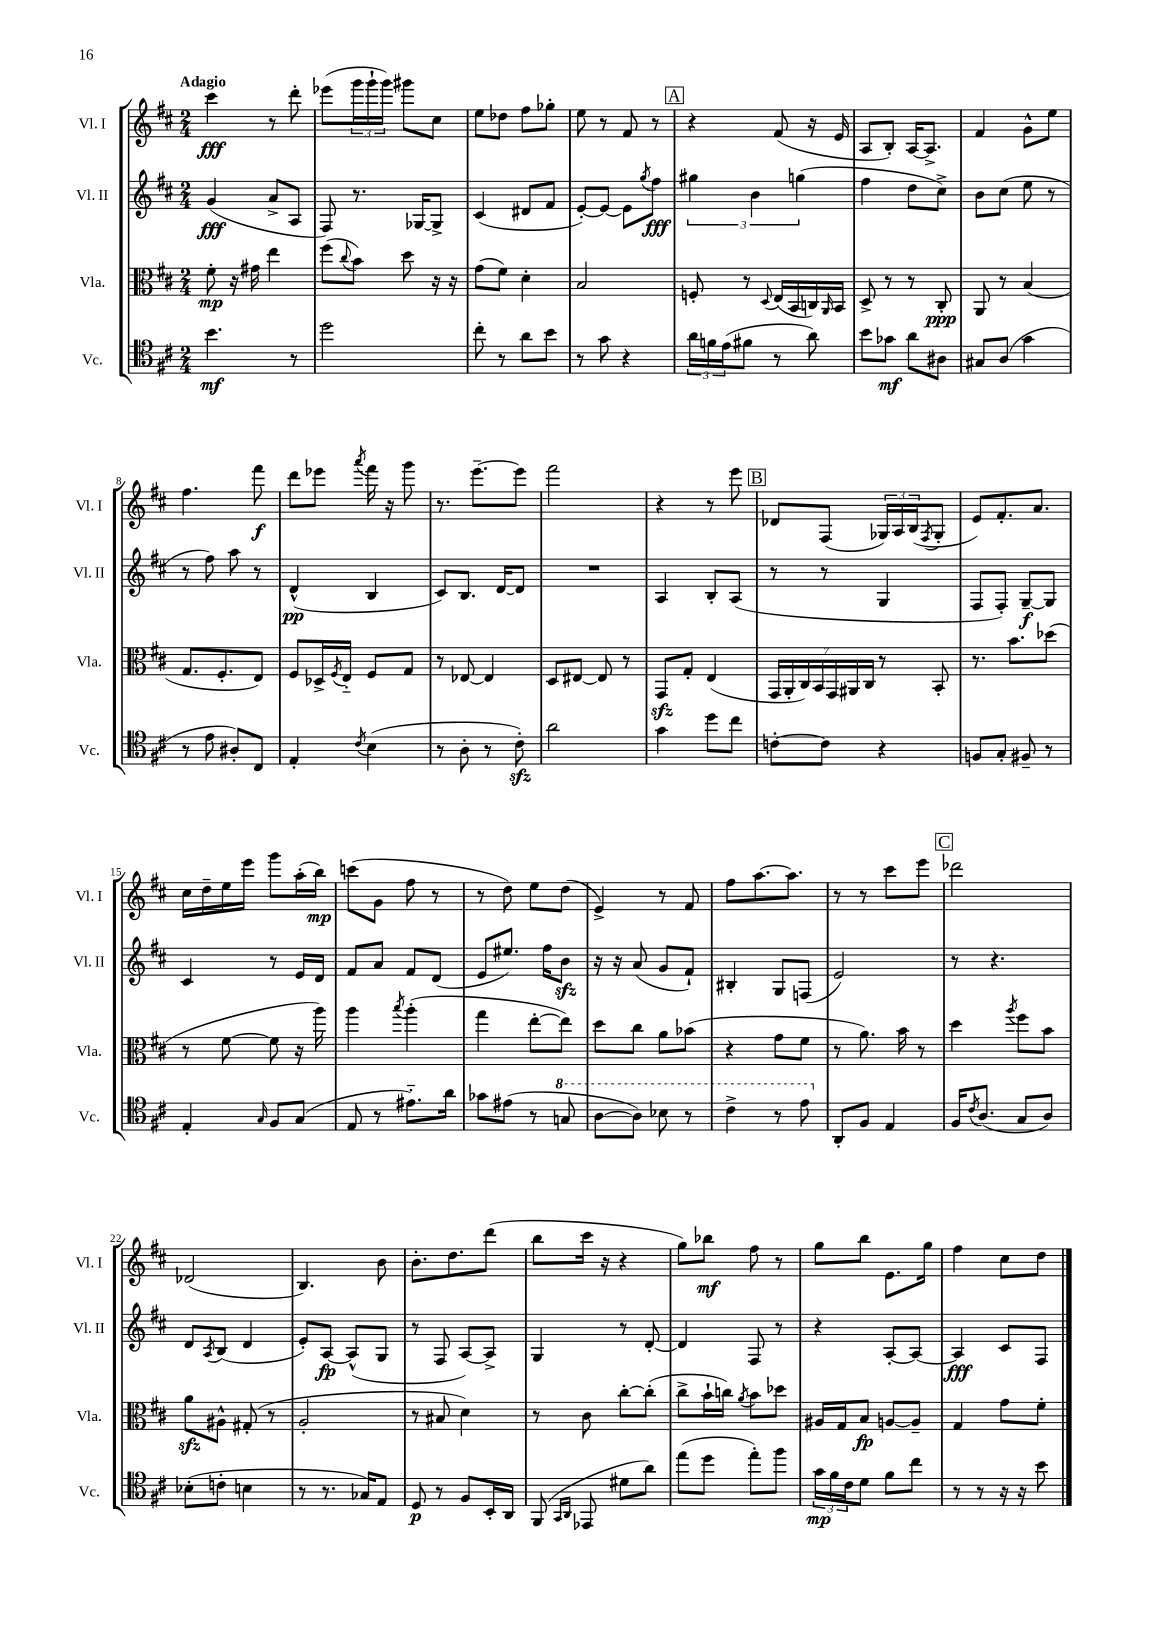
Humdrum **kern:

**kern	**kern	**kern	**kern
*staff4	*staff3	*staff2	*staff1
*clefC4	*clefC3	*clefG2	*clefG2
*k[f#c#]	*k[f#c#]	*k[f#c#]	*k[f#c#]
*M2/4	*M2/4	*M2/4	*M2/4
4.b	8f#'	(4g	4ccc#
.	16r	.	.
.	16g#	.	.
.	4ee	8a^	8r
8r	.	8A	8ddd'
=	=	=	=
2dd	(8ff#	8F#)	(8eee-
.	8qqcc#	.	.
.	8b)	8.r	24ggg
.	.	.	24ggg`
.	.	.	24ggg)
.	8dd	.	8ggg#
.	.	[16G-	.
.	16r	8G-^]	8cc#
.	16r	.	.
=	=	=	=
8cc#'	(8g	(4c#	8ee
8r	8f#)	.	8dd-
8a	4d'	8d#	8ff#
8b	.	8f#	8gg-'
=	=	=	=
8r	2B	[8e')	8ee
8g	.	8e_	8r
4r	.	8e]	8f#
.	.	8qgg	.
.	.	8ff#	8r
=	=	=	=
24a	8F'	6gg#	4r
24f	.	.	.
(24e	.	.	.
8f#	8r	.	.
.	.	6b	.
.	8qqD	.	.
8r	(16E	.	(8f#
.	16BB	.	.
.	.	(6gg	.
8a)	16C)	.	16r
.	16qqAA	.	.
.	16BB	.	16e
=	=	=	=
8b	8D^	4ff#	8A
8g-	8r	.	8B')
8a	8r	8dd	[16A
.	.	.	8.A^]
8A#	8C#'	8cc#^)	.
=	=	=	=
8G#	8AA	8b	4f#
(8A	8r	(8cc#	.
4g	(4B	8ee	8g^^
.	.	8r	8ee
=	=	=	=
8r	8.G	8r	4.ff#
8e	.	8ff#)	.
.	8.F#'	.	.
8A#')	.	8aa	.
8C#	8E)	8r	8fff#
=	=	=	=
4E'	8F#	(4d^^	8ddd
.	16D-^	.	8eee-
.	8qF#	.	.
.	16E'~	.	.
8qc#	.	.	8qaaa
(4B	8F#	4B	16fff#
.	.	.	16r
.	8G	.	8ggg
=	=	=	=
8r	8r	8c#)	8.r
8A'	[8E-	8.B	.
.	.	.	[8.eee~
8r	4E-]	.	.
.	.	[16d	.
8c#')	.	8d]	8eee]
=	=	=	=
2a	8D	2r	2fff#
.	[8E#	.	.
.	8E#]	.	.
.	8r	.	.
=	=	=	=
4g	8GG	4A	4r
.	8G'	.	.
8dd	(4E	8B'	8r
8cc#	.	(8A	8eee
=	=	=	=
[8c'	28GG	8r	8d-
.	28AA'	.	.
.	28C#)	.	.
.	28BB	.	.
8c]	.	8r	(8F#
.	28GG	.	.
.	28AA#	.	.
.	28C#	.	.
4r	8r	4G	24G-)
.	.	.	24A
.	.	.	(24B
.	.	.	8qF#
.	8BB'	.	8G-'
=	=	=	=
8F	8.r	8F#	8e)
8G'	.	8F#')	8.f#'
.	8.b	.	.
8F#~	.	[8G~	.
.	.	.	8.a
8r	(8dd-	8G]	.
=	=	=	=
4E'	8r	4c#	16cc#
.	.	.	16dd~
.	[8f#	.	16ee
.	.	.	16eee
16qqG	.	.	.
8F#	8f#]	8r	8ggg
(8G	16r	16e	(16aa'
.	16aa)	16d	16bb)
=	=	=	=
8E	4aa	8f#	(8ccc
8r	.	8a	8g
.	8qbb	.	.
8.e#'~)	(4aa'	8f#	8ff#
.	.	(8d	8r
16a	.	.	.
=	=	=	=
8g-	4gg	8e	8r
(8e#	.	8.ee#)	8dd)
8r	[8ee'	.	8ee
.	.	16ff#	.
8g	8ee])	8b	(8dd
=	=	=	=
[8a	8dd	16r	4e^)
.	.	16r	.
8a])	8cc#	(8a	.
8b-	8a	8g	8r
8r	(8b-	8f#`)	8f#
=	=	=	=
4cc#^	4r	4B#'	8ff#
.	.	.	[8.aa
8r	8g	8G	.
.	.	.	8.aa]
8ee	8f#	(8F	.
=	=	=	=
8AA'	8r	2e)	8r
8F#	8.a)	.	8r
4E	.	.	8ccc#
.	16b	.	.
.	8r	.	8eee
=	=	=	=
16F#	4dd	8r	2ddd-
8qc#	.	.	.
(8.A	.	.	.
.	.	4.r	.
.	8qaa	.	.
8G	8ff#	.	.
8A)	8b	.	.
=	=	=	=
(8B-'	8a	8d	(2d-
.	.	8qA	.
8c'	8A#^^	(8B	.
4B	(8G#'	4d	.
.	8r	.	.
=	=	=	=
8r	2A'	8e')	4.B)
8.r	.	[8A	.
.	.	(8A^^]	.
16G-)	.	.	.
8E	.	8G	8b
=	=	=	=
8D	8r	8r	8.b'
8r	8B#	8F#	.
.	.	.	8.dd
8F#	4d)	[8A)	.
16BB'	.	8A^]	(8ddd
16AA	.	.	.
=	=	=	=
(8FF#	8r	4G	8bb
16qqGG	.	.	.
16qqAA	.	.	.
8EE-	8c#	.	16ccc#
.	.	.	16r
8d#	[8cc#'	8r	4r
8a)	(8cc#']	[8d'	.
=	=	=	=
(8ee	8cc#^	4d]	8gg)
8dd	16b`	.	8bb-
.	16cc)	.	.
.	8qa	.	.
8ee')	8b	8F#	8ff#
8ff#	8dd-	8r	8r
=	=	=	=
24g	16A#	4r	8gg
24f#	.	.	.
.	16G	.	.
24c#	.	.	.
8d	8B	.	8bb
8f#	[8A	[8A'	8.e
8cc#	8A~]	8A_	.
.	.	.	16gg
=	=	=	=
8r	4G	4A]	4ff#
8r	.	.	.
16r	8g	8c#	8cc#
16r	.	.	.
8b	8f#'	8F#	8dd
==	==	==	==
*-	*-	*-	*-
